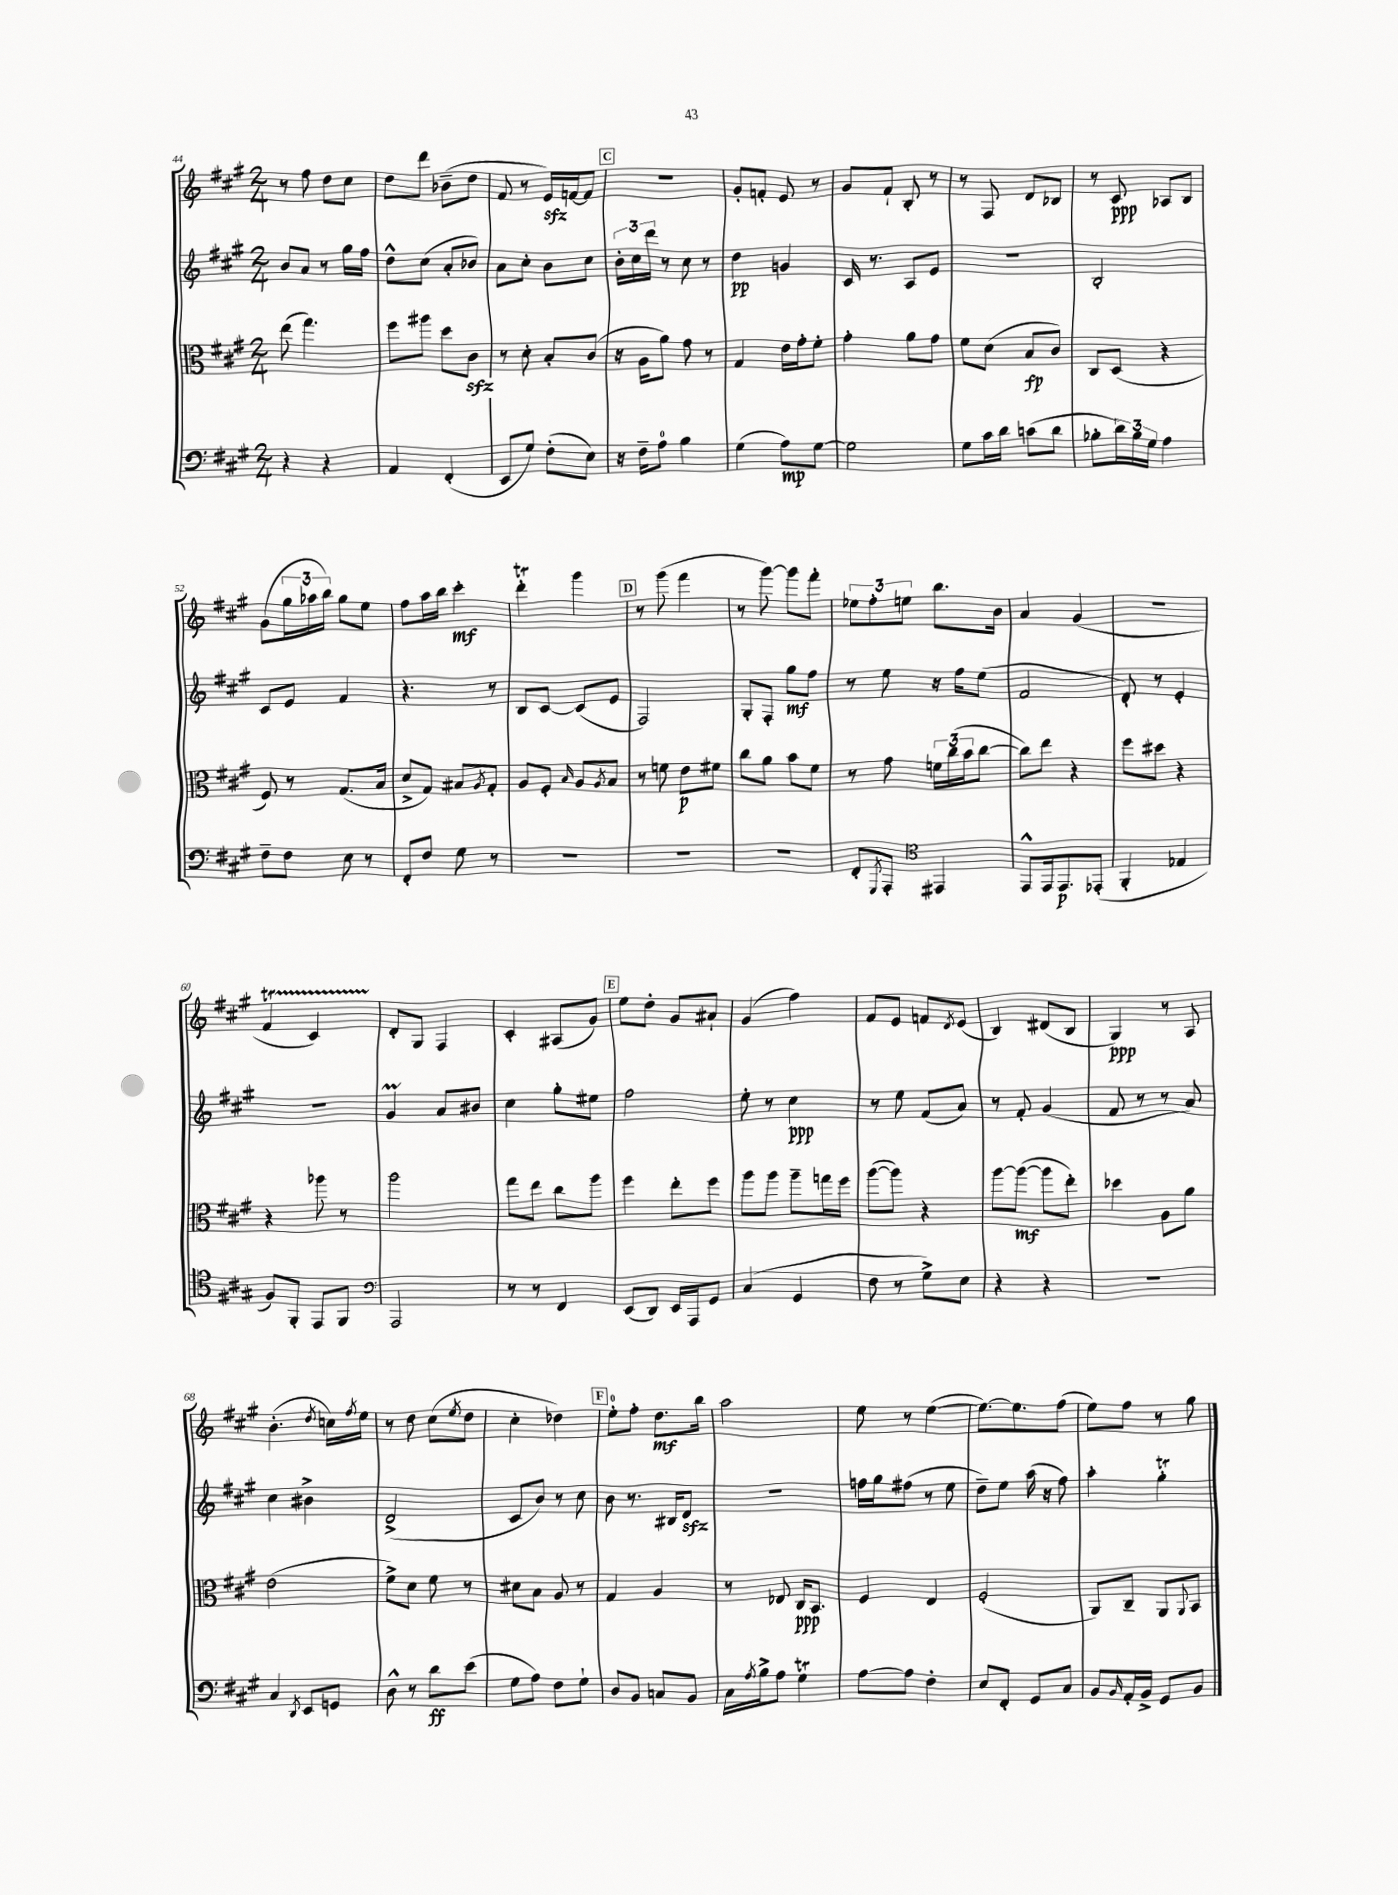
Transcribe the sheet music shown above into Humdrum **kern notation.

**kern	**dynam	**kern	**dynam	**kern	**dynam	**kern	**dynam
*part4	*part4	*part3	*part3	*part2	*part2	*part1	*part1
*staff4	*staff4	*staff3	*staff3	*staff2	*staff2	*staff1	*staff1
*clefF4	*	*clefC3	*	*clefG2	*	*clefG2	*
*k[f#c#g#]	*	*k[f#c#g#]	*	*k[f#c#g#]	*	*k[f#c#g#]	*
*M2/4	*	*M2/4	*	*M2/4	*	*M2/4	*
=44	=44	=44	=44	=44	=44	=44	=44
4r	.	(8ee\	.	8b/L	.	8r	.
.	.	4.gg#\)	.	8a/J	.	8ff#\	.
4r	.	.	.	8r	.	8dd\L	.
.	.	.	.	16gg#\LL	.	8cc#\J	.
.	.	.	.	16ff#\JJ	.	.	.
=45	=45	=45	=45	=45	=45	=45	=45
4AA/	.	8ff#\L	.	8dd^^\L	.	8dd\L	.
.	.	8aa#X\J	.	(8cc#\J	.	8ddd\J	.
(4FF#'/	.	8dd\L	.	8a'/L	.	(8b-X~\L	.
.	.	8c#zz\J	.	8b-X/J)	.	8dd\J	.
=46	=46	=46	=46	=46	=46	=46	=46
8EE/L	.	8r	.	8a\L	.	8f#/	.
8G#/J)	.	8d'\	.	8cc#'\J	.	8r	.
(8F#'\L	.	8B'/L	.	8b\L	.	16ezz/LL)	.
.	.	.	.	.	.	[16fn/J	.
8E\J)	.	(8c#/J	.	8cc#\J	.	8f/J]	.
!!LO:REH:place=s1:t=C
=47	=47	=47	=47	=47	=47	=47	=47
16r	.	16r	.	24b'\LL	.	2r	.
.	.	.	.	24cc#\	.	.	.
16F#~\KL	.	16A\KL	.	.	.	.	.
.	.	.	.	24ddd\JJ	.	.	.
8A\J	.	8a\J)	.	8r	.	.	.
4B\	.	8g#\	.	8cc#\	.	.	.
.	.	8r	.	8r	.	.	.
=48	=48	=48	=48	=48	=48	=48	=48
(4G#\	.	4G#/	.	4dd\	pp	8g#'/L	.
.	.	.	.	.	.	8fn'/J	.
8A\L)	mp	16e\LL	.	4gn/	.	8e/	.
.	.	16g#'\J	.	.	.	.	.
[8G#\J	.	8f#'\J	.	.	.	8r	.
=49	=49	=49	=49	=49	=49	=49	=49
2G#\]	.	4g#'\	.	16c#/	.	8g#/L	.
.	.	.	.	8.r	.	.	.
.	.	.	.	.	.	8f#`/J	.
.	.	8a\L	.	8A/L	.	8B'/	.
.	.	8g#\J	.	8e/J	.	8r	.
=50	=50	=50	=50	=50	=50	=50	=50
8G#\L	.	8f#\L	.	2r	.	8r	.
16c#\L	.	(8d\J	.	.	.	8F#/	.
16d\JJ	.	.	.	.	.	.	.
(8cn\L	.	8B/L	fp	.	.	8d/L	.
8d\J	.	8c#/J)	.	.	.	8B-X/J	.
=51	=51	=51	=51	=51	=51	=51	=51
8B-X'\L	.	8C#/L	.	2B'/	.	8r	.
24d\L)	.	(8D/J	.	.	.	8c#/	ppp
24B-\	.	.	.	.	.	.	.
24G#\JJ	.	.	.	.	.	.	.
4A\	.	4r	.	.	.	8A-X/L	.
.	.	.	.	.	.	8B/J	.
!!LO:LB:g=z
=52	=52	=52	=52	=52	=52	=52	=52
8F#~\L	.	8F#/)	.	8c#/L	.	(8g#\L	.
8F#\J	.	8r	.	8e/J	.	24gg#\L	.
.	.	.	.	.	.	24aa-X\	.
.	.	.	.	.	.	24bb\JJ)	.
8E\	.	(8.G#/L	.	4f#/	.	8gg#\L	.
8r	.	.	.	.	.	8ee\J	.
.	.	16B/Jk	.	.	.	.	.
=53	=53	=53	=53	=53	=53	=53	=53
8FF#'/L	.	8d^/L	.	4.r	.	8ff#\L	.
8F#/J	.	8G#/J)	.	.	.	16aa\L	.
.	.	.	.	.	.	16bb\JJ	.
8G#\	.	8B#X/L	.	.	.	4ccc#'\	mf
.	.	8qA/	.	.	.	.	.
8r	.	8G#'/J	.	8r	.	.	.
=54	=54	=54	=54	=54	=54	=54	=54
2r	.	8A/L	.	8B/L	.	4dddT'\	.
.	.	8F#'/J	.	[8c#/J	.	.	.
.	.	16qqB/	.	.	.	.	.
.	.	8A/L	.	(8c#/L]	.	4ggg#\	.
.	.	8qA/	.	.	.	.	.
.	.	8B/J	.	8e/J	.	.	.
!!LO:REH:place=s1:t=D
=55	=55	=55	=55	=55	=55	=55	=55
2r	.	8r	.	2F#/)	.	8r	.
.	.	8fn\	.	.	.	(8ggg#\	.
.	.	8e\L	p	.	.	4fff#\	.
.	.	8f#X\J	.	.	.	.	.
=56	=56	=56	=56	=56	=56	=56	=56
2r	.	8cc#\L	.	8G#'/L	.	8r	.
.	.	8a\J	.	8F#'/J	.	[8ggg#\)	.
.	.	8b\L	.	8gg#\L	mf	8ggg#\L]	.
.	.	8f#\J	.	8ff#\J	.	8fff#'\J	.
=57	=57	=57	=57	=57	=57	=57	=57
8FF#'/L	.	8r	.	8r	.	12ee-X\L	.
.	.	.	.	.	.	12ff#'\	.
8qGGG#/	.	.	.	.	.	.	.
8AAA'/J	.	8g#\	.	8ee\	.	.	.
.	.	.	.	.	.	12een\J	.
*clefC4	*	*	*	*	*	*	*
4EE#X/	.	24fn\LL	.	16r	.	8.bb\L	.
.	.	(24cc#\	.	.	.	.	.
.	.	.	.	16ff#\KL	.	.	.
.	.	24b\J	.	.	.	.	.
.	.	[8cc#\J	.	(8ee\J	.	.	.
.	.	.	.	.	.	16b\Jk	.
=58	=58	=58	=58	=58	=58	=58	=58
8EE^^/L	.	8cc#\L])	.	2f#/	.	4a/	.
16EE/k	.	8ee\J	.	.	.	.	.
8.EE/	p	.	.	.	.	.	.
.	.	4r	.	.	.	(4g#/	.
(8EE-X'/J	.	.	.	.	.	.	.
=59	=59	=59	=59	=59	=59	=59	=59
4FF#'/	.	8ff#\L	.	8d'/)	.	2r	.
.	.	8dd#X\J	.	8r	.	.	.
4E-X/	.	4r	.	4e'/	.	.	.
!!LO:LB:g=z
=60	=60	=60	=60	=60	=60	=60	=60
8F#/L)	.	4r	.	2r	.	4f#T/	.
8FF#'/J	.	.	.	.	.	.	.
8EE/L	.	8aa-X\	.	.	.	4c#TTT/)	.
8FF#/J	.	8r	.	.	.	.	.
=61	=61	=61	=61	=61	=61	=61	=61
*clefF4	*	*	*	*	*	*	*
2AAA/	.	2aa\	.	4g#m/	.	8d'/L	.
.	.	.	.	.	.	8G#/J	.
.	.	.	.	8a/L	.	4F#/	.
.	.	.	.	8b#X/J	.	.	.
=62	=62	=62	=62	=62	=62	=62	=62
8r	.	8gg#\L	.	4cc#\	.	4c#'/	.
8r	.	8ee\J	.	.	.	.	.
4FF#/	.	8cc#\L	.	8gg#'\L	.	(8A#X/L	.
.	.	8aa\J	.	8ee#X\J	.	8g#/J)	.
!!LO:REH:place=s1:t=E
=63	=63	=63	=63	=63	=63	=63	=63
(8EE/L	.	4ff#\	.	2ff#\	.	8ee\L	.
8DD/J)	.	.	.	.	.	8dd'\J	.
16EE/LL	.	8ee'\L	.	.	.	8g#/L	.
16AAA/J	.	.	.	.	.	.	.
8GG#/J	.	8ff#\J	.	.	.	8a#X`/J	.
=64	=64	=64	=64	=64	=64	=64	=64
(4C#/	.	8aa\L	.	8ee'\	.	(4g#/	.
.	.	8aa\J	.	8r	.	.	.
4GG#/	.	8aa~\L	.	4cc#\	ppp	4ff#\)	.
.	.	16ggn\L	.	.	.	.	.
.	.	16ff#\JJ	.	.	.	.	.
=65	=65	=65	=65	=65	=65	=65	=65
8F#\	.	([8aa\L	.	8r	.	8f#/L	.
8r	.	8aa\J])	.	8ee\	.	8e/J	.
8G#^\L)	.	4r	.	(8f#/L	.	8fn/L	.
.	.	.	.	.	.	8qd/	.
8E\J	.	.	.	8a/J)	.	(8e/J	.
=66	=66	=66	=66	=66	=66	=66	=66
4r	.	[8aa\L	.	8r	.	4B/)	.
.	.	(8aa\J_	mf	8f#'/	.	.	.
4r	.	8aa\L]	.	(4g#/	.	(8d#X/L	.
.	.	8ee'\J)	.	.	.	8B/J	.
=67	=67	=67	=67	=67	=67	=67	=67
2r	.	4dd-X\	.	8f#/	.	4G#/)	ppp
.	.	.	.	8r	.	.	.
.	.	8A\L	.	8r	.	8r	.
.	.	8a\J	.	8a/)	.	8A/	.
!!LO:LB:g=z
=68	=68	=68	=68	=68	=68	=68	=68
4C#/	.	(2e\	.	4cc#\	.	(4.b'\	.
8qDD/	.	.	.	.	.	.	.
8EE/L	.	.	.	4b#X^\	.	.	.
.	.	.	.	.	.	8qdd/	.
8GGn/J	.	.	.	.	.	16ccn\LL)	.
.	.	.	.	.	.	8qff#/	.
.	.	.	.	.	.	16ee\JJ	.
=69	=69	=69	=69	=69	=69	=69	=69
8D^^\	.	8f#^\L)	.	(2d^/	.	8r	.
8r	.	8d\J	.	.	.	8dd\	.
8d\L	ff	8f#\	.	.	.	(8cc#\L	.
.	.	.	.	.	.	8qee/	.
(8e\J	.	8r	.	.	.	8dd\J	.
=70	=70	=70	=70	=70	=70	=70	=70
8G#\L	.	8d#X\L	.	8c#/L	.	4cc#'\	.
8A\J)	.	8B\J	.	8b/J)	.	.	.
8F#\L	.	8A/	.	8r	.	4dd-X\)	.
8G#`\J	.	8r	.	8cc#\	.	.	.
!!LO:REH:place=s1:t=F
=71	=71	=71	=71	=71	=71	=71	=71
8D/L	.	4G#/	.	8b\	.	8ee'\L	.
8BB/J	.	.	.	8.r	.	8ff#'\J	.
8Cn/L	.	4A/	.	.	.	8.dd\L	mf
.	.	.	.	16B#X/KL	.	.	.
8BB/J	.	.	.	8dzz/J	.	.	.
.	.	.	.	.	.	16bb\Jk	.
=72	=72	=72	=72	=72	=72	=72	=72
16C#\LL	.	8r	.	2r	.	2aa\	.
8qA/	.	.	.	.	.	.	.
16B^\J	.	.	.	.	.	.	.
8A\J	.	8E-X/	.	.	.	.	.
4G#t\	.	16C#/KL	ppp	.	.	.	.
.	.	8.BB/J	.	.	.	.	.
=73	=73	=73	=73	=73	=73	=73	=73
[8A\L	.	4F#/	.	16ffn\LL	.	8ee\	.
.	.	.	.	16gg#\J	.	.	.
8A\J]	.	.	.	(8ff#X\J	.	8r	.
4F#'\	.	4E/	.	8r	.	([4ee\	.
.	.	.	.	8ee\	.	.	.
=74	=74	=74	=74	=74	=74	=74	=74
8E/L	.	(2F#'/	.	8dd~\L)	.	8.ee\L_)	.
8FF#'/J	.	.	.	8ee\J	.	.	.
.	.	.	.	.	.	8.ee\]	.
8GG#/L	.	.	.	(16aa\	.	.	.
.	.	.	.	16r	.	.	.
8C#/J	.	.	.	8ff#\)	.	(8ff#\J	.
=75	=75	=75	=75	=75	=75	=75	=75
8BB/L	.	8AA/L)	.	4aa'\	.	8ee\L)	.
16qqBB/	.	.	.	.	.	.	.
16AA'/L	.	8C#~/J	.	.	.	8ff#\J	.
16BB^/JJ	.	.	.	.	.	.	.
8GG#/L	.	8AA/L	.	4gg#t'\	.	8r	.
.	.	8qqAA/	.	.	.	.	.
8BB/J	.	8BB/J	.	.	.	8gg#\	.
==	==	==	==	==	==	==	==
*-	*-	*-	*-	*-	*-	*-	*-
